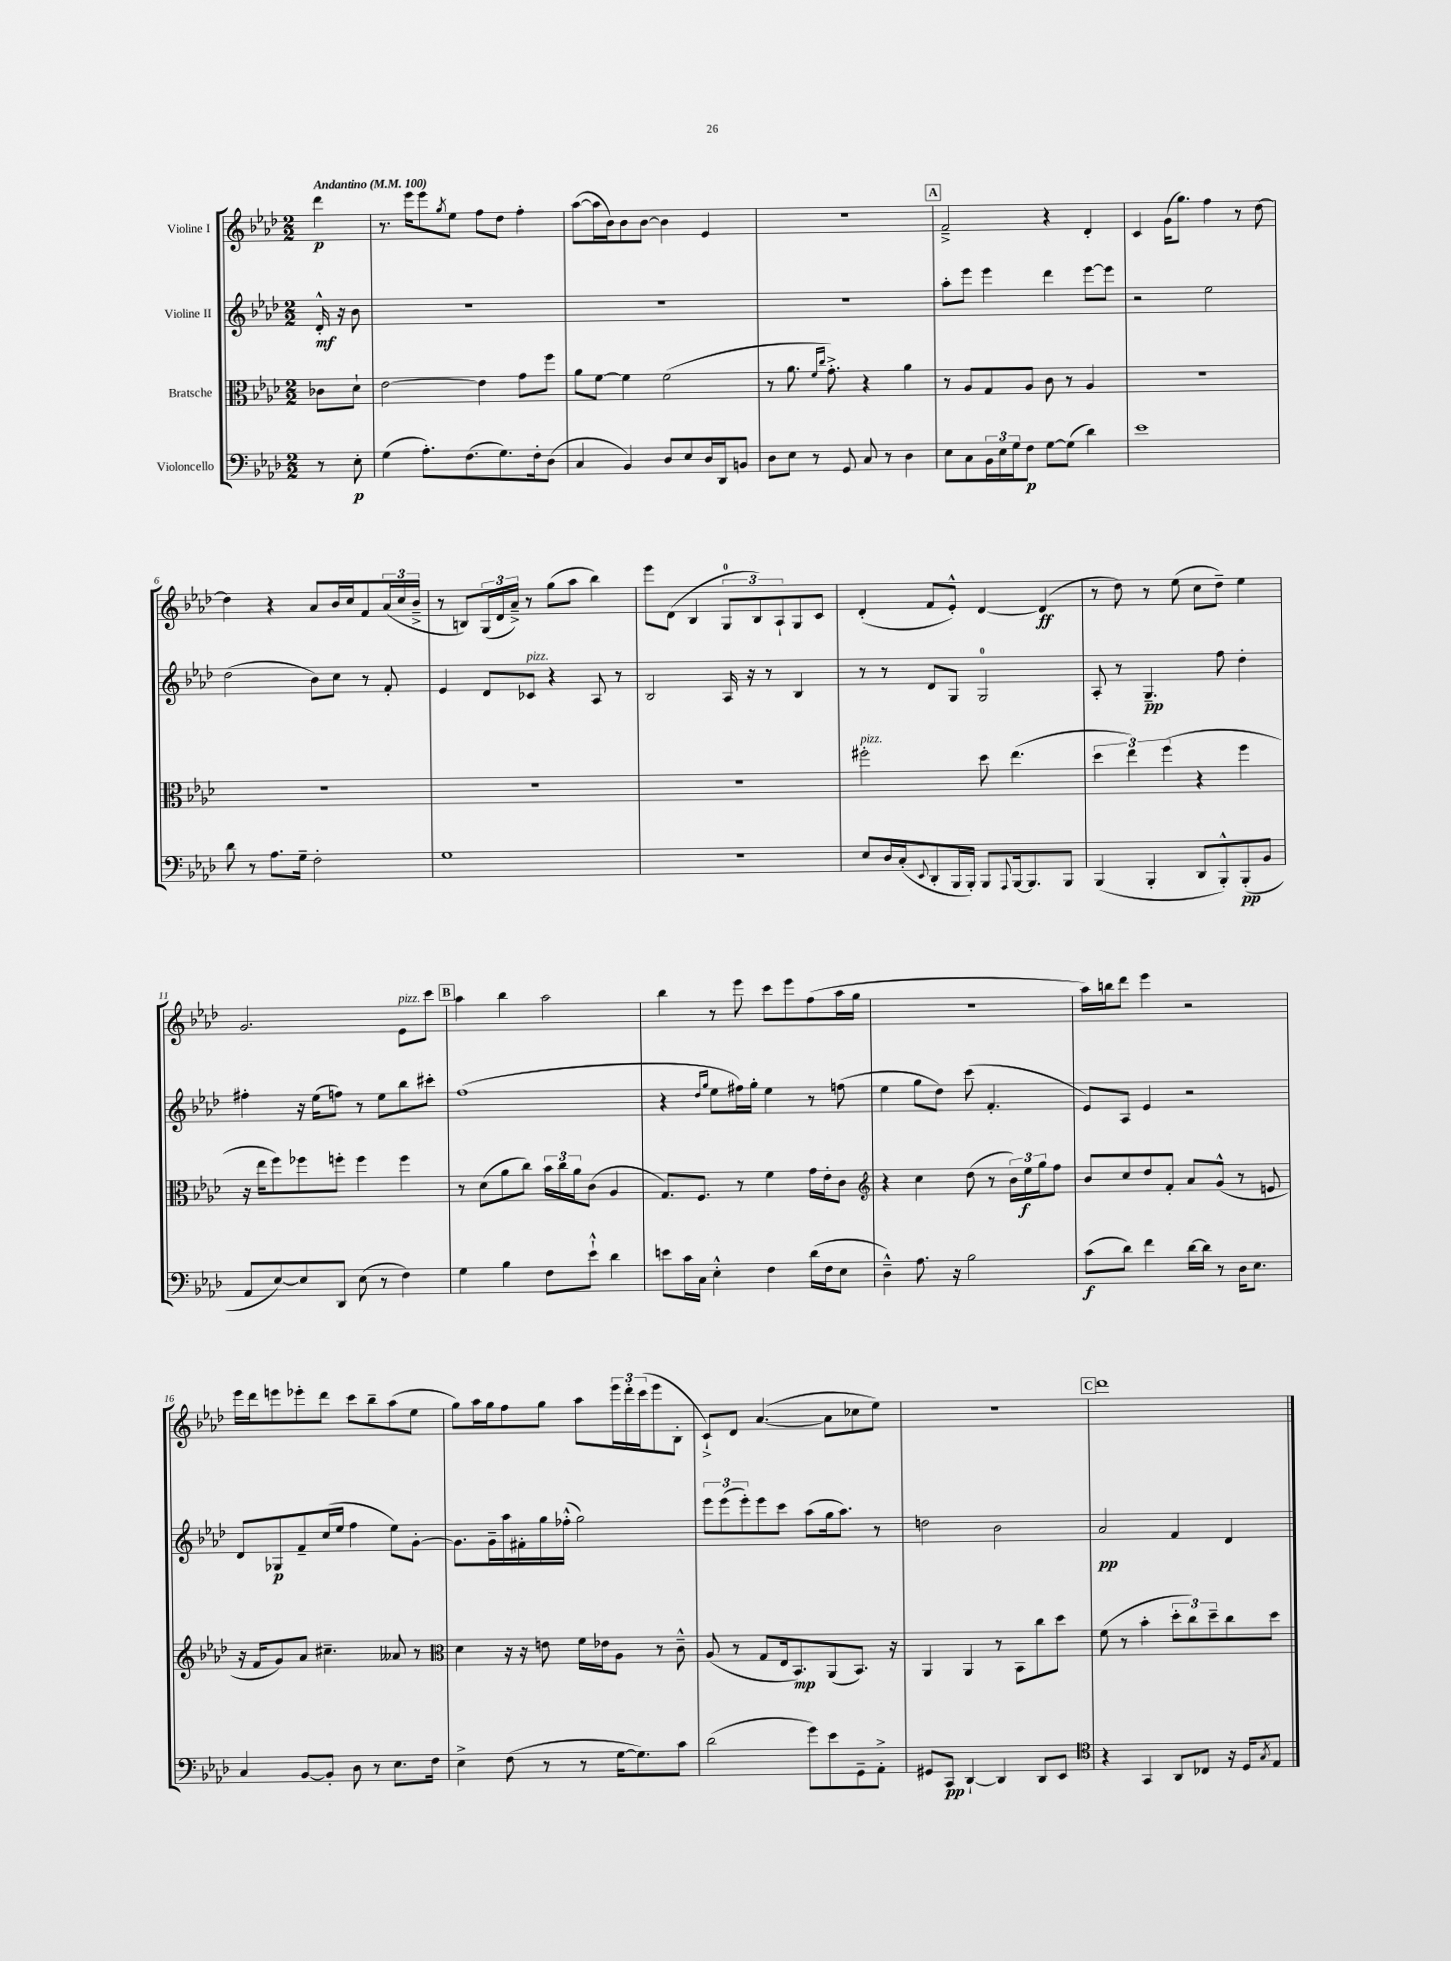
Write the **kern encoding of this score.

**kern	**dynam	**kern	**dynam	**kern	**dynam	**kern	**dynam
*part4	*part4	*part3	*part3	*part2	*part2	*part1	*part1
*staff4	*staff4	*staff3	*staff3	*staff2	*staff2	*staff1	*staff1
*I"Violoncello	*	*I"Bratsche	*	*I"Violine II	*	*I"Violine I	*
*clefF4	*	*clefC3	*	*clefG2	*	*clefG2	*
*k[b-e-a-d-]	*	*k[b-e-a-d-]	*	*k[b-e-a-d-]	*	*k[b-e-a-d-]	*
*M2/2	*	*M2/2	*	*M2/2	*	*M2/2	*
*MM100	*	*MM100	*	*MM100	*	*MM100	*
=	=	=	=	=	=	=	=
!	!	!	!	!	!	!LO:TX:a:B:t=Andantino	!
8r	.	8c-X\L	.	16d-'^^/	mf	4ddd-\	p
.	.	.	.	16r	.	.	.
8E-'\	p	8d-`\J	.	8b-\	.	.	.
=1	=1	=1	=1	=1	=1	=1	=1
(4G\	.	[2e-\	.	1r	.	8.r	.
.	.	.	.	.	.	16eee-\KL	.
8.A-'\L)	.	.	.	.	.	8eee-\	.
.	.	.	.	.	.	8qgg/	.
.	.	.	.	.	.	8ee-\J	.
(8.F\	.	.	.	.	.	.	.
.	.	4e-\]	.	.	.	8ff\L	.
8.G\)	.	.	.	.	.	8dd-\J	.
.	.	8g\L	.	.	.	4ff'\	.
16F'\k	.	.	.	.	.	.	.
(8D-\J	.	8ff\J	.	.	.	.	.
=2	=2	=2	=2	=2	=2	=2	=2
4C/	.	8a-\L	.	1r	.	([8aa-\L	.
.	.	[8f\J	.	.	.	16aa-\L]	.
.	.	.	.	.	.	16b-\J)	.
4BB-/)	.	4f\]	.	.	.	8b-\	.
.	.	.	.	.	.	[8b-\J	.
8D-/L	.	(2f\	.	.	.	4b-\]	.
8E-/	.	.	.	.	.	.	.
16D-/L	.	.	.	.	.	4e-/	.
16DD-/J	.	.	.	.	.	.	.
8BBn/J	.	.	.	.	.	.	.
=3	=3	=3	=3	=3	=3	=3	=3
8D-\L	.	8r	.	1r	.	1r	.
8E-\J	.	8.a-\	.	.	.	.	.
8r	.	.	.	.	.	.	.
.	.	16qqf/LL	.	.	.	.	.
.	.	16qqcc/JJ	.	.	.	.	.
.	.	8.g'^\)	.	.	.	.	.
8GG/	.	.	.	.	.	.	.
8C/	.	4r	.	.	.	.	.
8r	.	.	.	.	.	.	.
4D-\	.	4a-\	.	.	.	.	.
!!LO:REH:place=s1:t=A
=4	=4	=4	=4	=4	=4	=4	=4
8E-\L	.	8r	.	8aa-'\L	.	2f~^/	.
8C\	.	8A-/L	.	8eee-\J	.	.	.
24BB-\L	.	8G/	.	4eee-\	.	.	.
24E-\	.	.	.	.	.	.	.
24G\J	.	.	.	.	.	.	.
8F\J	p	8A-/J	.	.	.	.	.
[8G\L	.	8c\	.	4ddd-\	.	4r	.
(8G\J]	.	8r	.	.	.	.	.
4d-\)	.	4A-/	.	[8eee-\L	.	4d-'/	.
.	.	.	.	8eee-\J]	.	.	.
=5	=5	=5	=5	=5	=5	=5	=5
1e-	.	1r	.	2r	.	4c/	.
.	.	.	.	.	.	(16g\KL	.
.	.	.	.	.	.	8.gg\J)	.
.	.	.	.	2ee-\	.	4ff\	.
.	.	.	.	.	.	8r	.
.	.	.	.	.	.	[8dd-\	.
!!LO:LB:g=z
=6	=6	=6	=6	=6	=6	=6	=6
8d-\	.	1r	.	(2dd-\	.	4dd-\]	.
8r	.	.	.	.	.	.	.
8.A-\L	.	.	.	.	.	4r	.
16G~\Jk	.	.	.	.	.	.	.
2F'\	.	.	.	8b-\L)	.	8a-/L	.
.	.	.	.	8cc\J	.	16b-/L	.
.	.	.	.	.	.	16cc/J	.
.	.	.	.	8r	.	8f/	.
.	.	.	.	8f'/	.	(24a-/L	.
.	.	.	.	.	.	24cc/	.
.	.	.	.	.	.	24b-~^/JJ	.
=7	=7	=7	=7	=7	=7	=7	=7
1G	.	1r	.	4e-/	.	8r	.
.	.	.	.	.	.	8Bn/L)	.
.	.	.	.	8d-/L	.	(24G/L	.
.	.	.	.	.	.	24d-/	.
.	.	.	.	.	.	24a-~^/JJ)	.
!	!	!	!	!LO:TX:a:i:t=pizz.	!	!	!
.	.	.	.	8c-X/J	.	8r	.
.	.	.	.	4r	.	(8gg\L	.
.	.	.	.	.	.	8aa-\J	.
.	.	.	.	8A-/	.	4bb-\)	.
.	.	.	.	8r	.	.	.
=8	=8	=8	=8	=8	=8	=8	=8
1r	.	1r	.	2B-/	.	8eee-\L	.
.	.	.	.	.	.	(8d-\J	.
.	.	.	.	.	.	4B-/	.
.	.	.	.	16A-/	.	12G/L	.
.	.	.	.	16r	.	.	.
.	.	.	.	.	.	12B-/)	.
.	.	.	.	8r	.	.	.
.	.	.	.	.	.	12A-`/	.
.	.	.	.	4B-/	.	8G/	.
.	.	.	.	.	.	8c/J	.
=9	=9	=9	=9	=9	=9	=9	=9
!	!	!LO:TX:a:i:t=pizz.	!	!	!	!	!
8E-/L	.	2ff#X'\	.	8r	.	(4d-'/	.
16D-/L	.	.	.	8r	.	.	.
(16C'/J	.	.	.	.	.	.	.
8qqEE-/	.	.	.	.	.	.	.
8DD-'/	.	.	.	8d-/L	.	8f/L	.
16BBB-/L	.	.	.	8G/J	.	8e-'^^/J)	.
16BBB-'/JJ)	.	.	.	.	.	.	.
8BBB-/L	.	8dd-\	.	2G/	.	[4d-/	.
8qqAAA-/	.	.	.	.	.	.	.
[16BBB-/k	.	(4.ee-\	.	.	.	.	.
8.BBB-/]	.	.	.	.	.	.	.
.	.	.	.	.	.	(4d-/]	ff
8BBB-/J	.	.	.	.	.	.	.
=10	=10	=10	=10	=10	=10	=10	=10
(4BBB-/	.	6dd-\	.	8A-'/	.	8r	.
.	.	.	.	8r	.	8dd-\)	.
.	.	6ee-\)	.	.	.	.	.
4BBB-'/	.	.	.	4.G~/	pp	8r	.
.	.	(6ff\	.	.	.	.	.
.	.	.	.	.	.	(8ee-\	.
8DD-/L	.	4r	.	.	.	8cc\L	.
8BBB-'^^/)	.	.	.	8ff\	.	8dd-~\J)	.
(8BBB-'/	pp	4ff\	.	4dd-'\	.	4ee-\	.
8BB-/J	.	.	.	.	.	.	.
!!LO:LB:g=z
=11	=11	=11	=11	=11	=11	=11	=11
8AA-/L	.	16r	.	4ff#X'\	.	2.g/	.
.	.	16ee-\KL	.	.	.	.	.
[8E-/)	.	8ff\)	.	.	.	.	.
8E-/]	.	8ff-X\	.	16r	.	.	.
.	.	.	.	(16ee-\KL	.	.	.
8DD-/J	.	8ffn'\J	.	8ffn\J)	.	.	.
(8E-\	.	4ff\	.	8r	.	.	.
8r	.	.	.	8ee-\L	.	.	.
!	!	!	!	!	!	!LO:TX:a:i:t=pizz.	!
4F\)	.	4ff\	.	8bb-\	.	8e-\L	.
.	.	.	.	8ccc#X'\J	.	8ccc\J	.
!!LO:REH:place=s1:t=B
=12	=12	=12	=12	=12	=12	=12	=12
4G\	.	8r	.	(1ff	.	4aa-\	.
.	.	(8d-\L	.	.	.	.	.
4B-\	.	8a-\	.	.	.	4bb-\	.
.	.	8cc\J)	.	.	.	.	.
8F\L	.	24b-\LL	.	.	.	2aa-\	.
.	.	24cc\	.	.	.	.	.
.	.	24a-\J	.	.	.	.	.
8e-`^^\J	.	(8c\J	.	.	.	.	.
4d-\	.	4A-/	.	.	.	.	.
=13	=13	=13	=13	=13	=13	=13	=13
8en\L	.	8.G/L)	.	4r	.	4bb-\	.
16c\L	.	.	.	.	.	.	.
16C\JJ	.	8.F/J	.	.	.	.	.
.	.	.	.	16qqdd-/LL	.	.	.
.	.	.	.	16qqgg/JJ	.	.	.
4E-'^^\	.	.	.	8ee-\L	.	8r	.
.	.	8r	.	16ff#X\L)	.	8eee-\	.
.	.	.	.	16gg'\JJ	.	.	.
4F\	.	4f\	.	4ee-\	.	8ccc\L	.
.	.	.	.	.	.	8eee-\	.
(16d-\LL	.	16g\LL	.	8r	.	(8ff\	.
16F\J	.	16e-'\J	.	.	.	.	.
8E-\J	.	8c\J	.	(8ffn\	.	16aa-\L	.
.	.	.	.	.	.	16gg\JJ	.
=14	=14	=14	=14	=14	=14	=14	=14
*	*	*clefG2	*	*	*	*	*
4D-~^^\)	.	4r	.	4ee-\	.	1r	.
8.A-\	.	4cc\	.	8gg\L	.	.	.
.	.	.	.	8dd-\J)	.	.	.
16r	.	.	.	.	.	.	.
2B-\	.	(8dd-\	.	(8ccc\	.	.	.
.	.	8r	.	4.f'/	.	.	.
.	.	24b-\LL)	.	.	.	.	.
.	.	24ee-\	f	.	.	.	.
.	.	24gg\J	.	.	.	.	.
.	.	8ff\J	.	.	.	.	.
=15	=15	=15	=15	=15	=15	=15	=15
(8c\L	f	8b-/L	.	8e-/L)	.	16aa-\LL)	.
.	.	.	.	.	.	16bbn\J	.
8d-\J)	.	8cc/	.	8A-/J	.	8ddd-\J	.
4f\	.	8dd-/	.	4e-/	.	4eee-\	.
.	.	8f'/J	.	.	.	.	.
[16d-\LL	.	8a-/L	.	2r	.	2r	.
16d-\JJ]	.	.	.	.	.	.	.
8r	.	(8g^^/J	.	.	.	.	.
16D-\KL	.	8r	.	.	.	.	.
8.E-\J	.	.	.	.	.	.	.
.	.	8en/	.	.	.	.	.
!!LO:LB:g=z
=16	=16	=16	=16	=16	=16	=16	=16
4C/	.	16r	.	8d-/L	.	16eee-\LL	.
.	.	16f/KL	.	.	.	16ddd-\J	.
.	.	8g/)	.	8G-X/	p	8eeen\	.
[8BB-/L	.	8a-/J	.	8f~/	.	8eee-X'\	.
8BB-'/J]	.	4.cc#X~\	.	(16cc/L	.	8ddd-\J	.
.	.	.	.	16ee-/JJ	.	.	.
8D-\	.	.	.	4ff\	.	8ccc\L	.
8r	.	.	.	.	.	8bb-~\	.
8.E-\L	.	8a--X/	.	8ee-\L)	.	(8aa-\	.
.	.	8r	.	[8g'\J	.	8ee-\J	.
16F\Jk	.	.	.	.	.	.	.
=17	=17	=17	=17	=17	=17	=17	=17
*	*	*clefC3	*	*	*	*	*
4E-^\	.	4d-\	.	8.g\L]	.	8gg\L)	.
.	.	.	.	.	.	16aa-\L	.
.	.	.	.	16g~\L	.	16gg\J	.
(8F\	.	16r	.	16aa-\	.	8ff\	.
.	.	16r	.	16f#X'\	.	.	.
8r	.	8en\	.	16gg\	.	8gg\J	.
.	.	.	.	(16ff-X'^^\JJ	.	.	.
8r	.	16f\LL	.	2gg\)	.	8aa-\L	.
.	.	16e-X\J	.	.	.	.	.
[16G\KL	.	8A-\J	.	.	.	24eee-\L	.
.	.	.	.	.	.	24ddd-'\	.
8.G\])	.	.	.	.	.	.	.
.	.	.	.	.	.	(24ccc\J	.
.	.	8r	.	.	.	8eee-\	.
8c\J	.	8c~^^\	.	.	.	8B-'\J	.
=18	=18	=18	=18	=18	=18	=18	=18
(2d-\	.	(8A-/	.	12eee-\L	.	8c`^/L)	.
.	.	.	.	(12eee-\	.	.	.
.	.	8r	.	.	.	8d-/J	.
.	.	.	.	12eee-'\)	.	.	.
.	.	8G/L	.	8eee-\	.	([4.a-/	.
.	.	16E-/k	.	8ccc\J	.	.	.
.	.	8.BB-/)	mp	.	.	.	.
8g\L)	.	.	.	(8aa-\L	.	.	.
8e-\	.	(8AA-/	.	16gg\k	.	8a-\L]	.
.	.	.	.	8.aa-\J)	.	.	.
8GG~\	.	8.BB-/J)	.	.	.	8cc-X\	.
8AA-'^\J	.	.	.	8r	.	8ee-\J)	.
.	.	16r	.	.	.	.	.
=19	=19	=19	=19	=19	=19	=19	=19
8GG#X/L	.	4AA-/	.	2ddn\	.	1r	.
8CC/J	pp	.	.	.	.	.	.
[4DD-`/	.	4AA-/	.	.	.	.	.
4DD-/]	.	8r	.	2b-\	.	.	.
.	.	8BB-\L	.	.	.	.	.
8DD-/L	.	8cc\	.	.	.	.	.
8EE-/J	.	8dd-\J	.	.	.	.	.
!!LO:REH:place=s1:t=C
=20	=20	=20	=20	=20	=20	=20	=20
*clefC4	*	*	*	*	*	*	*
4r	.	(8f\	.	2a-/	pp	1ddd-	.
.	.	8r	.	.	.	.	.
4GG/	.	4b-'\	.	.	.	.	.
8AA-/L	.	12dd-'\L	.	4f/	.	.	.
.	.	12cc\)	.	.	.	.	.
8C-X/J	.	.	.	.	.	.	.
.	.	12dd-~\	.	.	.	.	.
16r	.	8cc\	.	4d-/	.	.	.
16D-/KL	.	.	.	.	.	.	.
8qG/	.	.	.	.	.	.	.
8E-/J	.	8dd-\J	.	.	.	.	.
==	==	==	==	==	==	==	==
*-	*-	*-	*-	*-	*-	*-	*-
